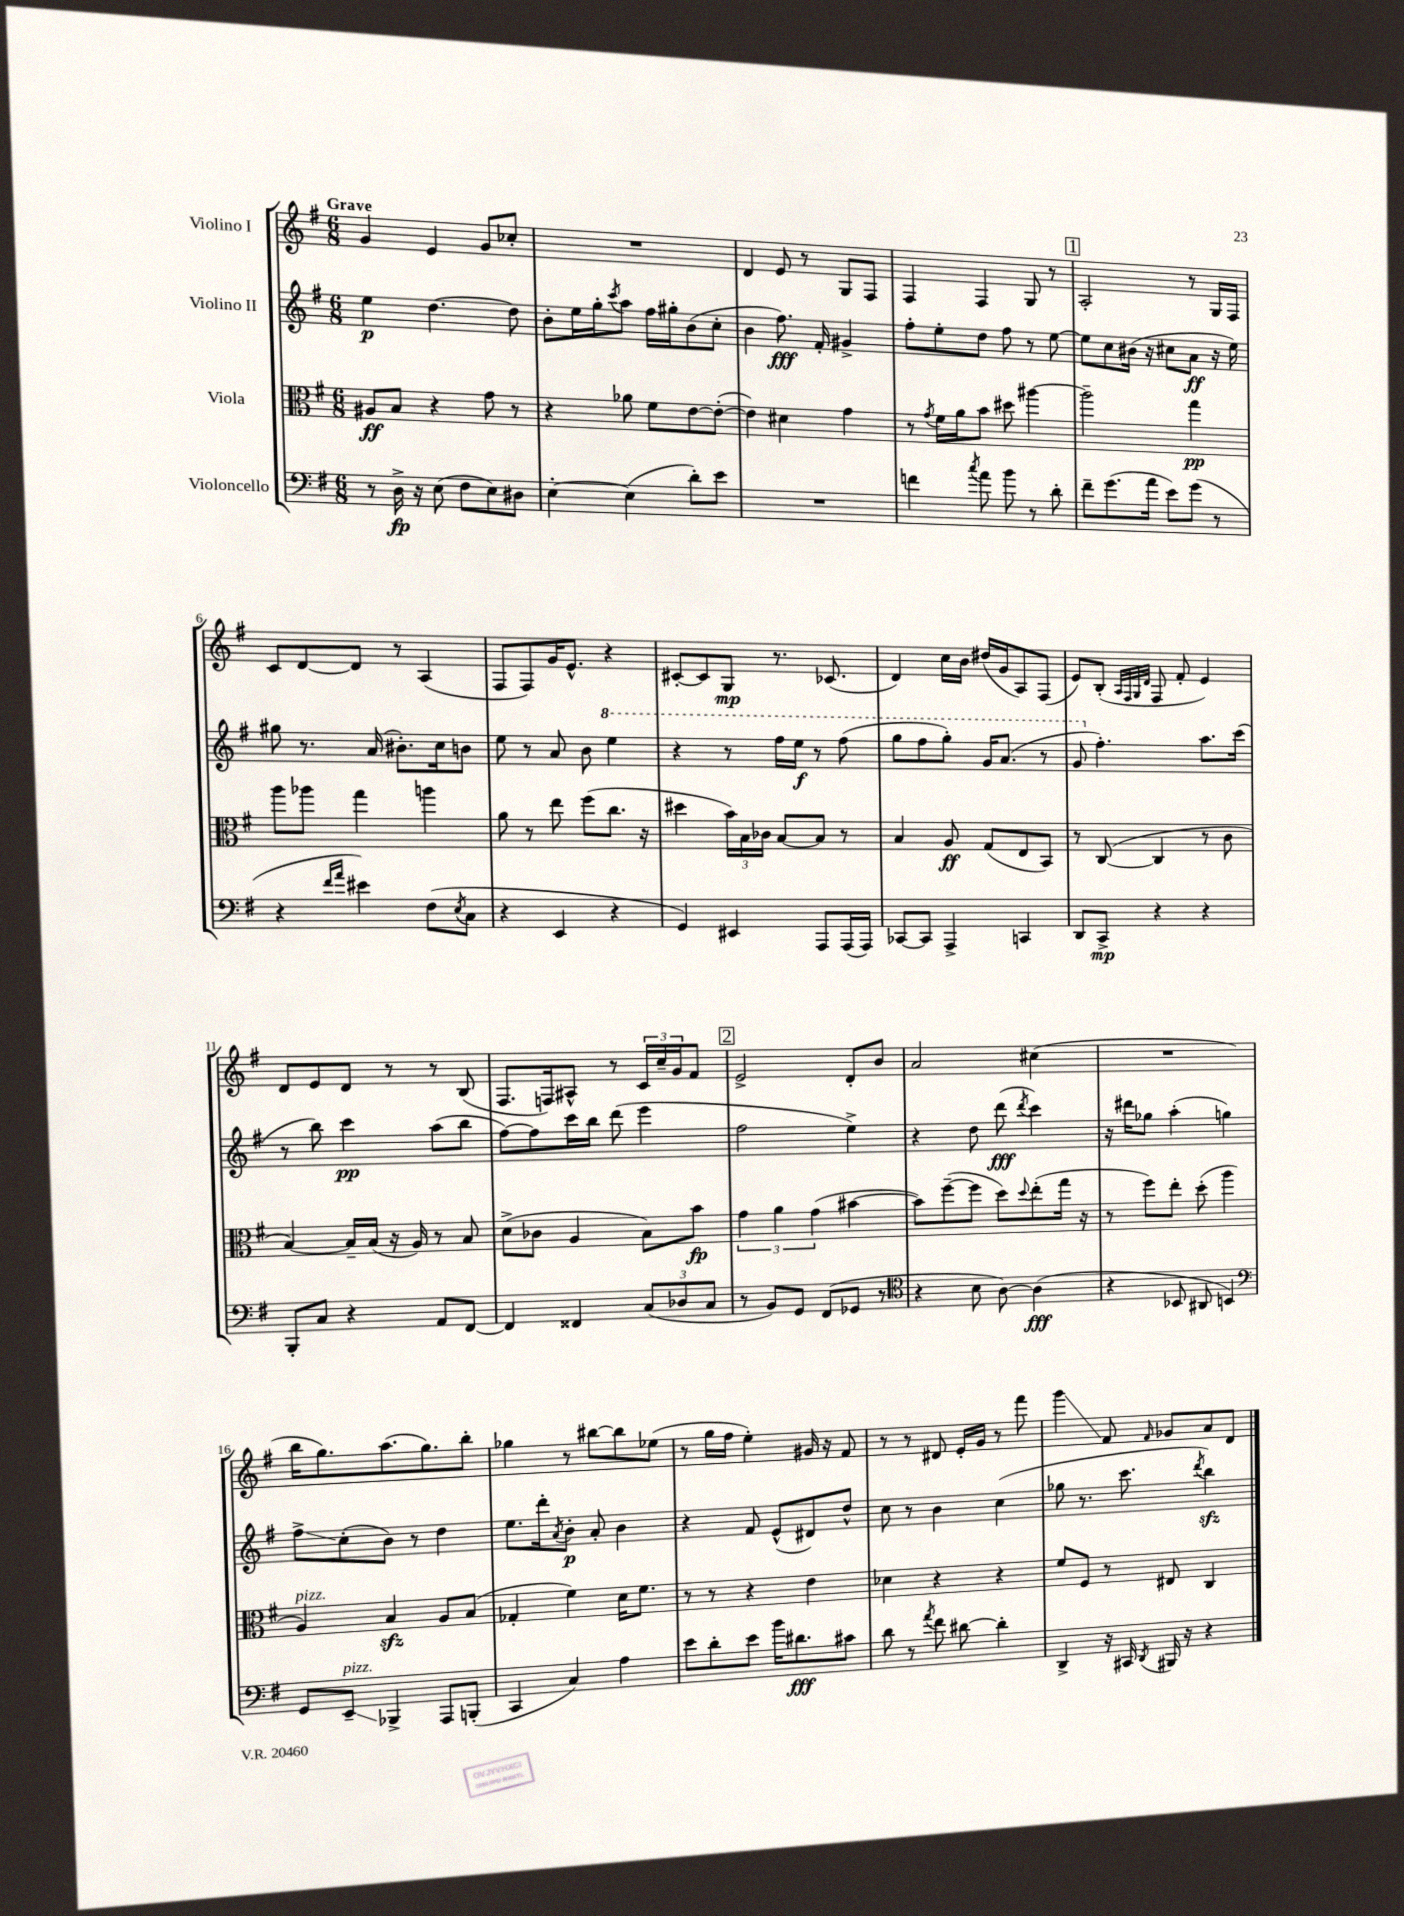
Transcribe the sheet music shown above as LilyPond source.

<<
\new StaffGroup <<
\new Staff = "s0" \with { instrumentName = "Violino I" } {
    \clef treble \key g \major \numericTimeSignature \time 6/8 \tempo "Grave"
    g'4 e'4 g'8 ces''8-. |
    R2. |
    d'4 e'8 r8 g8 fis8 |
    fis4 fis4 g8 r8 |
    \mark \markup { \box "1" } a2-. r8 g16 fis16 |
    c'8 d'8~ d'8 r8 a4( |
    fis8 fis8) g'16 e'8.-^ r4 |
    cis'8~-. cis'8 g8\mp r8. ces'8.( |
    d'4) c''16 b'16 dis''16( g'16 a8) fis8( |
    e'8) b8-.( \grace { a32 fis32 g32 d'32 } fis8 fis'8-. e'4) |
    d'8 e'8 d'8 r8 r8 b8( |
    fis8. f16) ais8-^ r8 \tuplet 3/2 { c'16 c''16-- g'16 } fis'8 |
    \mark \markup { \box "2" } e'2-> d'8-. b'8 |
    a'2 cis''4( |
    R2. |
    b''16 g''8.) a''8.( g''8.) b''8-. |
    ges''4 r8 bis''8~ bis''8 ees''8( |
    r8 g''16 fis''16 e''4-.) gis'16 r16 fis'8 |
    r8 r8 dis'8 e'16-. g'16 r8 fis'''8 |
    g'''4\glissando fis'8 \grace { fis'16 } ges'8 a'8 d'8 \bar "|." |
}
\new Staff = "s1" \with { instrumentName = "Violino II" } {
    \clef treble \key g \major \numericTimeSignature \time 6/8
    e''4\p d''4.~ d''8 |
    b'8-. e''16 g''16-. \acciaccatura { c'''8 } a''8 fis''16 gis''16-. b'8( c''8-. |
    b'4 fis''8.\fff) fis'16-. gis'4-> |
    fis''8-. e''8-. d''8 fis''8 r8 e''8~ |
    \mark \markup { \box "1" } e''8 c''8 bis'16( r16 cis''8 a'8\ff r16 e''16) |
    gis''8 r8. a'16( bis'8.-.) c''16 b'8 |
    e''8 r8 a'8 b'8 \ottava #1 e'''4 |
    r4 r8 fis'''16 e'''16\f r8 fis'''8( |
    g'''8 fis'''8 g'''8-.) g''16 a''8.( r8 |
    g''8 \ottava #0 fis''4.-.) a''8. c'''16( |
    r8 b''8) c'''4\pp a''8( b''8 |
    fis''8~) fis''8 c'''16 b''16 d'''8( e'''4 |
    \mark \markup { \box "2" } fis''2 e''4->) |
    r4 d''8 d'''8\fff( \acciaccatura { d'''8 } c'''4) |
    r16 dis'''16 ges''8 a''4-.( g''4) |
    fis''8->\glissando c''8-.( b'8) r8 d''4 |
    e''8. d'''16-. \acciaccatura { a'8 } b'8-.\p a'8-. b'4 |
    r4 fis'8 e'8-^( dis'8) d''8-^ |
    c''8 r8 b'4 c''4( |
    ges''8 r8. c'''8. \acciaccatura { d'''8 } b''4\sfz) \bar "|." |
}
\new Staff = "s2" \with { instrumentName = "Viola" } {
    \clef alto \key g \major \numericTimeSignature \time 6/8
    ais8\ff b8 r4 g'8 r8 |
    r4 aes'8 fis'8 e'8~ e'8~-.( |
    e'4) dis'4 g'4 |
    r8 \acciaccatura { g'8 } fis'16 a'16 b'8 dis''8 ais''4~ |
    \mark \markup { \box "1" } ais''2-- g''4\pp |
    a''8 aes''8 g''4 a''4 |
    a'8 r8 e''8 fis''8( c''8. r16 |
    dis''4 \tuplet 3/2 { b'16) b16 ces'16 } b8~ b8 r8 |
    b4 a8\ff g8( e8 b,8) |
    r8 c8~( c4 r8 c'8 |
    b4~) b16-- b16( r16 a16) r8 b8 |
    d'8->( ces'8 a4 b8) b'8\fp |
    \mark \markup { \box "2" } \tuplet 3/2 { g'4 a'4 g'4( } bis'4~ |
    bis'8) fis''8~--( fis''8 d''8) \appoggiatura { d''8 } e''8-.( g''16 r16 |
    r8 fis''8) e''8-. d''8-.( a''4 |
    a4^\markup { \italic "pizz." }) b4\sfz a8 b8( |
    ges4-. fis'4) d'16 fis'8. |
    r8 r8 r4 e'4 |
    des'4 r4 r4 |
    fis'8 fis8 r8 eis8 c4 \bar "|." |
}
\new Staff = "s3" \with { instrumentName = "Violoncello" } {
    \clef bass \key g \major \numericTimeSignature \time 6/8
    r8 d16->\fp r16 e8( fis8 e8) dis8 |
    e4~-. e4( d'8-.) e'8 |
    R2. |
    f'4 \acciaccatura { c''8 } a'8 b'8 r8 d'8-. |
    \mark \markup { \box "1" } fis'8-- g'8.( a'16 e'8) g'8( r8 |
    r4 \grace { fis'16 a'16 } eis'4) fis8( \acciaccatura { e8 } c8 |
    r4 e,4 r4 |
    g,4) eis,4 a,,8 a,,16( a,,16) |
    ces,8~ ces,8 a,,4-> c,4 |
    d,8 c,8->\mp r4 r4 |
    b,,8-. c8 r4 a,8 fis,8~ |
    fis,4 fisis,4 \tuplet 3/2 { c8( des8 c8 } |
    \mark \markup { \box "2" } r8 b,8) g,8 fis,8( ges,8 r8 |
    \clef tenor r4 b8 a8~) a4\fff( |
    r4 bes,8 ais,8 b,4) |
    \clef bass g,8 e,8--\glissando^\markup { \italic "pizz." } bes,,4-> a,,8 b,,8-.( |
    c,4 c4) a4 |
    e'8 d'8-. e'8 b'16 dis'8.\fff cis'8 |
    d'8 r8 \acciaccatura { a'8 } fis'8 dis'8~ dis'4-. |
    d,4-> r16 cis,16 \acciaccatura { d,8 } bis,,16 r16 r4 \bar "|." |
}
>>
>>
